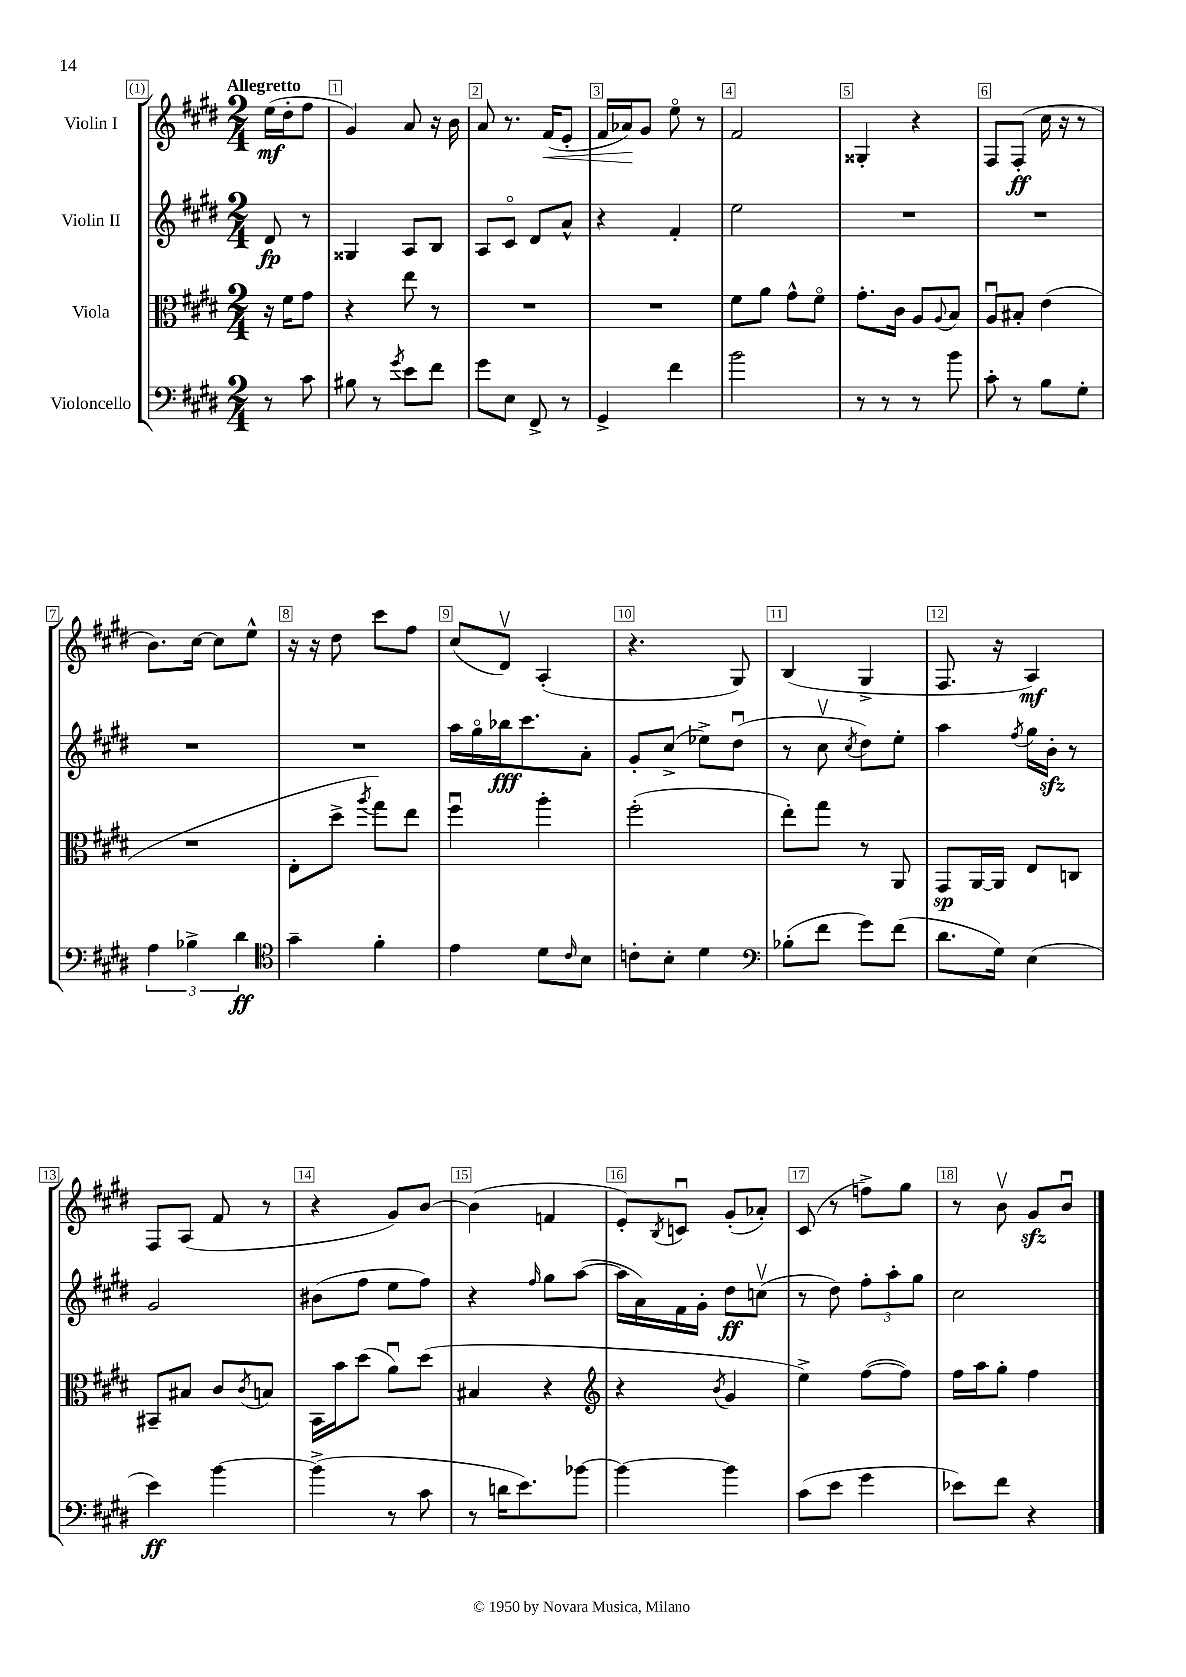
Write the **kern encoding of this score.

**kern	**kern	**kern	**kern
*staff4	*staff3	*staff2	*staff1
*clefF4	*clefC3	*clefG2	*clefG2
*k[f#c#g#d#]	*k[f#c#g#d#]	*k[f#c#g#d#]	*k[f#c#g#d#]
*M2/4	*M2/4	*M2/4	*M2/4
8r	16r	8d#	(16ee
.	16f#	.	16dd#'
8c#	8g#	8r	8ff#
=	=	=	=
8B#	4r	4G##	4g#)
8r	.	.	.
8qg#	.	.	.
8e	8ee	8A	8a
8f#	8r	8B	16r
.	.	.	16b
=	=	=	=
8g#	2r	8A	8a
8E	.	8c#o	8.r
8FF#^	.	8d#	.
.	.	.	(16f#
8r	.	8a^^	8e'
=	=	=	=
4GG#^	2r	4r	16f#
.	.	.	16a-)
.	.	.	8g#
4f#	.	4f#'	8eeo
.	.	.	8r
=	=	=	=
2b	8f#	2ee	2f#
.	8a	.	.
.	8g#^^	.	.
.	8f#o	.	.
=	=	=	=
8r	8.g#'	2r	4G##'
8r	.	.	.
.	16c#	.	.
8r	8A	.	4r
.	8qqA	.	.
8b	8B	.	.
=	=	=	=
8c#'	8Au	2r	8F#
8r	8B#'	.	(8F#'
8B	(4e	.	16cc#
.	.	.	16r
8G#'	.	.	8r
=	=	=	=
6A	2r	2r	8.b)
6B-^	.	.	.
.	.	.	[16cc#
.	.	.	8cc#]
6d#	.	.	.
.	.	.	8ee^^
=	=	=	=
*clefC4	*	*	*
4g#~	8E'	2r	16r
.	.	.	16r
.	8dd#^	.	8dd#
.	8qaa	.	.
4f#'	8gg#)	.	8ccc#
.	8ee	.	8ff#
=	=	=	=
4e	4ff#u	16aa	(8cc#
.	.	16gg#o	.
.	.	16bb-	8d#v)
.	.	8.ccc#	.
8d#	4aa'	.	(4A'
16qqc#	.	.	.
8B	.	8a'	.
=	=	=	=
8c'	(2ff#'	8g#'	4.r
8B'	.	(8cc#^	.
4d#	.	8ee-^)	.
.	.	(8dd#u	8G#)
=	=	=	=
*clefF4	*	*	*
(8B-'	8ee')	8r	(4B
8f#	8gg#	8cc#v	.
.	.	8qcc#	.
8g#)	8r	8dd#)	4G#^
(8f#	8AA	8ee'	.
=	=	=	=
8.d#	8GG#	4aa	8.F#
.	[16AA	.	.
16G#)	16AA]	.	16r
.	.	8qff#	.
(4E	8E	16gg#	4A)
.	.	16b'	.
.	8C	8r	.
=	=	=	=
4e)	8BB#~	2g#	8F#
.	8B#	.	(8A
[4b	8c#	.	8f#
.	8qc#	.	.
.	8B	.	8r
=	=	=	=
(4b^]	16BB	(8b#	4r
.	16b	.	.
.	(8dd#	8ff#	.
8r	8au)	8ee	8g#)
8c#	(8dd#	8ff#)	[8b
=	=	=	=
8r	4B#	4r	(4b]
16d	.	.	.
8.e)	.	.	.
.	.	16qqff#	.
.	4r	8gg#	4f
[8b-	.	([8aa	.
=	=	=	=
*	*clefG2	*	*
4b-_	4r	16aa]	8e')
.	.	16a)	.
.	.	.	8qB
.	.	16f#	8cu
.	.	16g#'	.
.	8qb	.	.
4b-]	4g#	8dd#	(8g#'
.	.	(8ccv	8a-')
=	=	=	=
(8c#	4ee^)	8r	(8c#
8e	.	8dd#)	8r
4g#	([8ff#	12ff#'	8ff^)
.	.	12aa'	.
.	8ff#])	.	8gg#
.	.	12gg#	.
=	=	=	=
8e-)	16ff#	2cc#	8r
.	16aa	.	.
8f#	8gg#'	.	8bv
4r	4ff#	.	8g#
.	.	.	8bu
==	==	==	==
*-	*-	*-	*-
